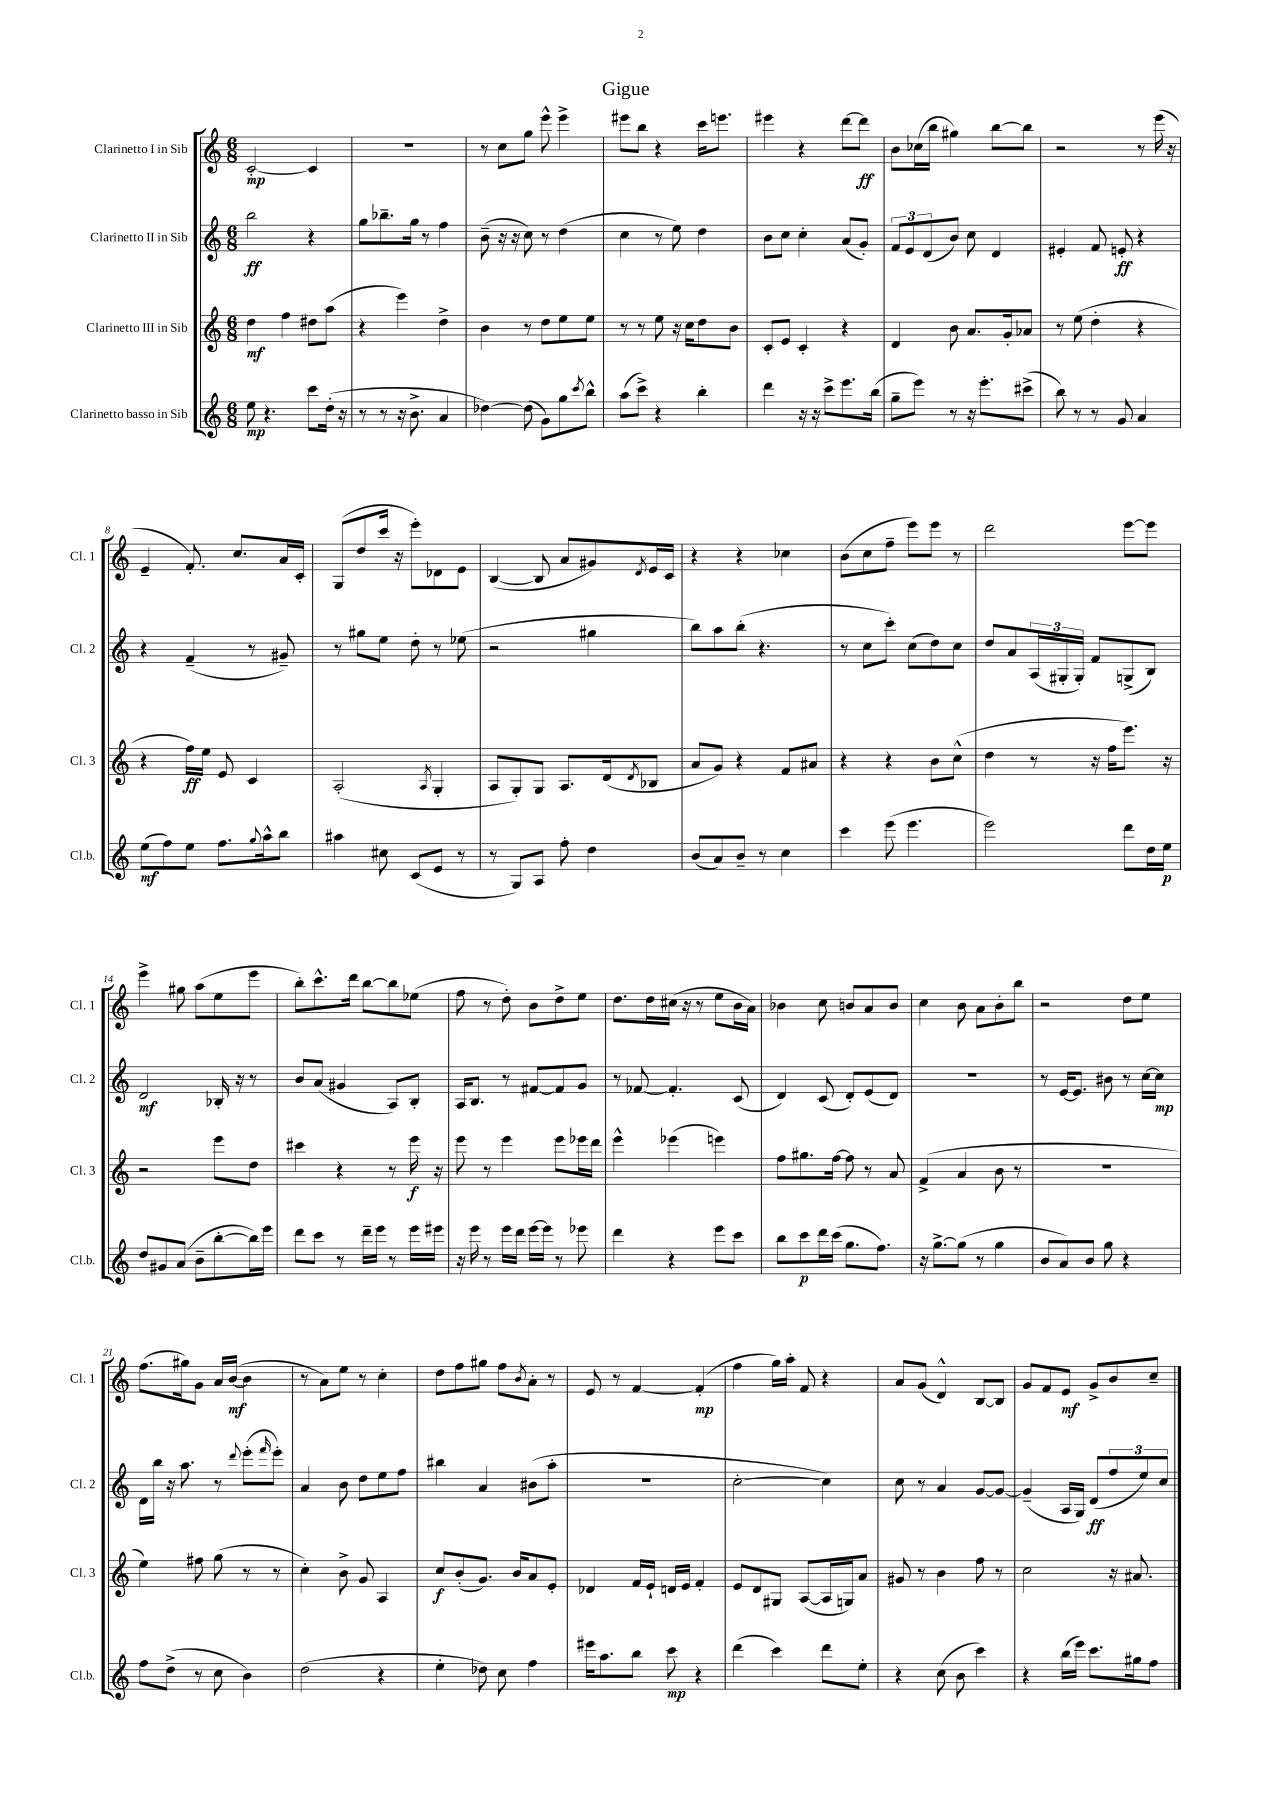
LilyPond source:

\header { title = "Gigue" }
<<
\new StaffGroup <<
\new Staff = "s0" \with { instrumentName = "Clarinetto I in Sib" shortInstrumentName = "Cl. 1" } {
    \clef treble \key c \major \numericTimeSignature \time 6/8
    c'2~-.\mp c'4 |
    R2. |
    r8 c''8 g''8 e'''8-^ e'''4-> |
    eis'''8 b''8 r4 c'''16 e'''8. |
    eis'''4 r4 d'''8~ d'''8\ff |
    b'8 ces''16( b''16 gis''4) b''8~ b''8 |
    r2 r8 e'''16( r16 |
    e'4-- f'8.-.) c''8. a'16 c'16-. |
    g8( d''8 c'''16 r16 e'''8-.) des'8 e'8 |
    b4~( b8 a'8 gis'8) \acciaccatura { d'8 } e'16 c'16 |
    r4 r4 ces''4 |
    b'8( c''8 f''8-- e'''8) e'''8 r8 |
    d'''2 e'''8~ e'''8 |
    e'''4-> gis''8 a''8( e''8 e'''8 |
    b''8-.) c'''8.-^ d'''16 b''8~ b''8 ees''8( |
    f''8 r8 d''8-.) b'8 d''8-> e''8 |
    d''8. d''16 cis''16( r16 r8 e''8 b'16 a'16) |
    bes'4 c''8 b'8 a'8 b'8 |
    c''4 b'8 a'8 b'8-. b''8 |
    r2 d''8 e''8 |
    f''8.( gis''16) g'8 a'16 b'16~\mf( b'4 |
    r8 a'8) e''8 r8 c''4-. |
    d''8 f''8 gis''8 f''8 \acciaccatura { b'8 } a'8-. r8 |
    e'8 r8 f'4~ f'4-.\mp( |
    f''4 g''16) a''16-. f'8 r4 |
    a'8 g'8( d'4-^) b8~ b8 |
    g'8 f'8 e'8\mf g'8-> b'8 c''8-- \bar "|." |
}
\new Staff = "s1" \with { instrumentName = "Clarinetto II in Sib" shortInstrumentName = "Cl. 2" } {
    \clef treble \key c \major \numericTimeSignature \time 6/8
    b''2\ff r4 |
    g''8 bes''8.-- g''16 r8 f''4 |
    b'8--( r16 r16 c''8) r8 d''4( |
    c''4 r8 e''8) d''4 |
    b'8 c''8 c''4-. a'8( g'8-.) |
    \tuplet 3/2 { f'8 e'8 d'8( } b'8) c''8 d'4 |
    eis'4-. f'8 e'8-.\ff r4 |
    r4 f'4--( r8 gis'8--) |
    r8 gis''8 e''8 d''8-. r8 ees''8( |
    r2 gis''4 |
    b''8) a''8 b''8-.( r4. |
    r8 c''8 c'''8-.) c''8( d''8) c''8 |
    d''8 a'8 \tuplet 3/2 { a16( gis16-. gis16-.) } f'8 g8->( b8) |
    d'2\mf bes16-. r16 r8 |
    b'8 a'8( gis'4 a8) b8-. |
    a16 b8. r8 fis'8~ fis'8 g'8 |
    r8 fes'8~ fes'4.-. c'8( |
    d'4) c'8( d'8-.) e'8( d'8) |
    R2. |
    r8 e'16~ e'8. bis'8 r8 c''16~ c''16\mp |
    d'16 b''16 r16 a''8. r8 \appoggiatura { d'''8 } e'''8-.( \grace { f'''16 } e'''8-.) |
    a'4 b'8 d''8 e''8 f''8 |
    bis''4 a'4 bis'8( a''8-. |
    R2. |
    c''2~-. c''4) |
    c''8 r8 a'4 g'8~ g'8~ |
    g'4--( a16 g16) d'8\ff( \tuplet 3/2 { f''8 e''8) c''8 } \bar "|." |
}
\new Staff = "s2" \with { instrumentName = "Clarinetto III in Sib" shortInstrumentName = "Cl. 3" } {
    \clef treble \key c \major \numericTimeSignature \time 6/8
    d''4\mf f''4 dis''8 a''8( |
    r4 e'''4) d''4-> |
    b'4 r8 d''8 e''8 e''8 |
    r8 r8 e''8 r16 c''16 d''8 b'8 |
    c'8-. e'8 c'4-. r4 |
    d'4 b'8 a'8. g'16-. aes'8 |
    r8 e''8( d''4-. r4 |
    r4 f''16\ff) e''16 e'8 c'4 |
    a2-.( \acciaccatura { a8 } g4-. |
    a8 g8-.) g8 a8. d'16( \acciaccatura { d'8 } bes8 |
    a'8 g'8) r4 f'8 ais'8 |
    r4 r4 b'8 c''8-^( |
    d''4 r8 r16 f''16 e'''8.) r16 |
    r2 e'''8 d''8 |
    cis'''4 r4 r8 e'''16\f r16 |
    e'''8 r8 e'''4 e'''8 ees'''16 d'''16 |
    e'''4-^ ees'''4( e'''4) |
    f''8 gis''8. f''16~ f''8 r8 a'8 |
    f'4->( a'4 b'8 r8 |
    R2. |
    e''4) fis''8 g''8( r8 r8 |
    c''4-.) b'8-> g'8 a4 |
    c''8\f b'8-.( g'8.) b'16 a'8 e'8-. |
    des'4 f'16 e'16-! d'16 e'16 f'4-. |
    e'8 d'8 gis8 a8~( a16 g16) a'8 |
    gis'8 r8 b'4 f''8 r8 |
    c''2 r16 ais'8. \bar "|." |
}
\new Staff = "s3" \with { instrumentName = "Clarinetto basso in Sib" shortInstrumentName = "Cl.b." } {
    \clef treble \key c \major \numericTimeSignature \time 6/8
    e''8\mp r4. c'''8 d''16-.( r16 |
    r8 r8 r16 b'8.-> a'4 |
    des''4~) des''8( g'8) g''8 \acciaccatura { c'''8 } b''8-^ |
    a''8( c'''8->) r4 b''4-. |
    d'''4 r16 r16 c'''8-> e'''8. b''16( |
    g''8-- e'''8) r8 r16 e'''8.-. cis'''8->( |
    b''8) r8 r8 g'8 a'4 |
    e''8\mf( f''8) e''8 f''8. \appoggiatura { g''8 } a''16-^ b''8 |
    ais''4 cis''8 c'8( e'8 r8 |
    r8 g8) a8 f''8-. d''4 |
    b'8( a'8) b'8-- r8 c''4 |
    c'''4 e'''8( e'''4. |
    e'''2) d'''8 d''16 e''16\p |
    d''8 gis'8 a'8( b'8-- b''8~-. b''16) e'''16 |
    d'''8 c'''8 r8 d'''16-- e'''16 r8 e'''16 eis'''16 |
    r16 e'''16 r8 e'''16 d'''16 e'''16~ e'''16 r8 ees'''8 |
    d'''4 r4 e'''8 c'''8 |
    b''8 c'''8\p d'''16 c'''16( g''8. f''8.) |
    r16 g''8.~-> g''8( r8 g''4 |
    b'8 a'8) b'8 g''8 r4 |
    f''8 d''8->( r8 c''8 b'4) |
    d''2( r4 |
    e''4-. des''8) c''8 f''4 |
    eis'''16 a''8. b''8 c'''8\mp r4 |
    d'''4( c'''4) d'''8 e''8-. |
    r4 c''8( b'8 c'''4) |
    r4 b''16( e'''16) c'''8. gis''16 f''8 \bar "|." |
}
>>
>>
